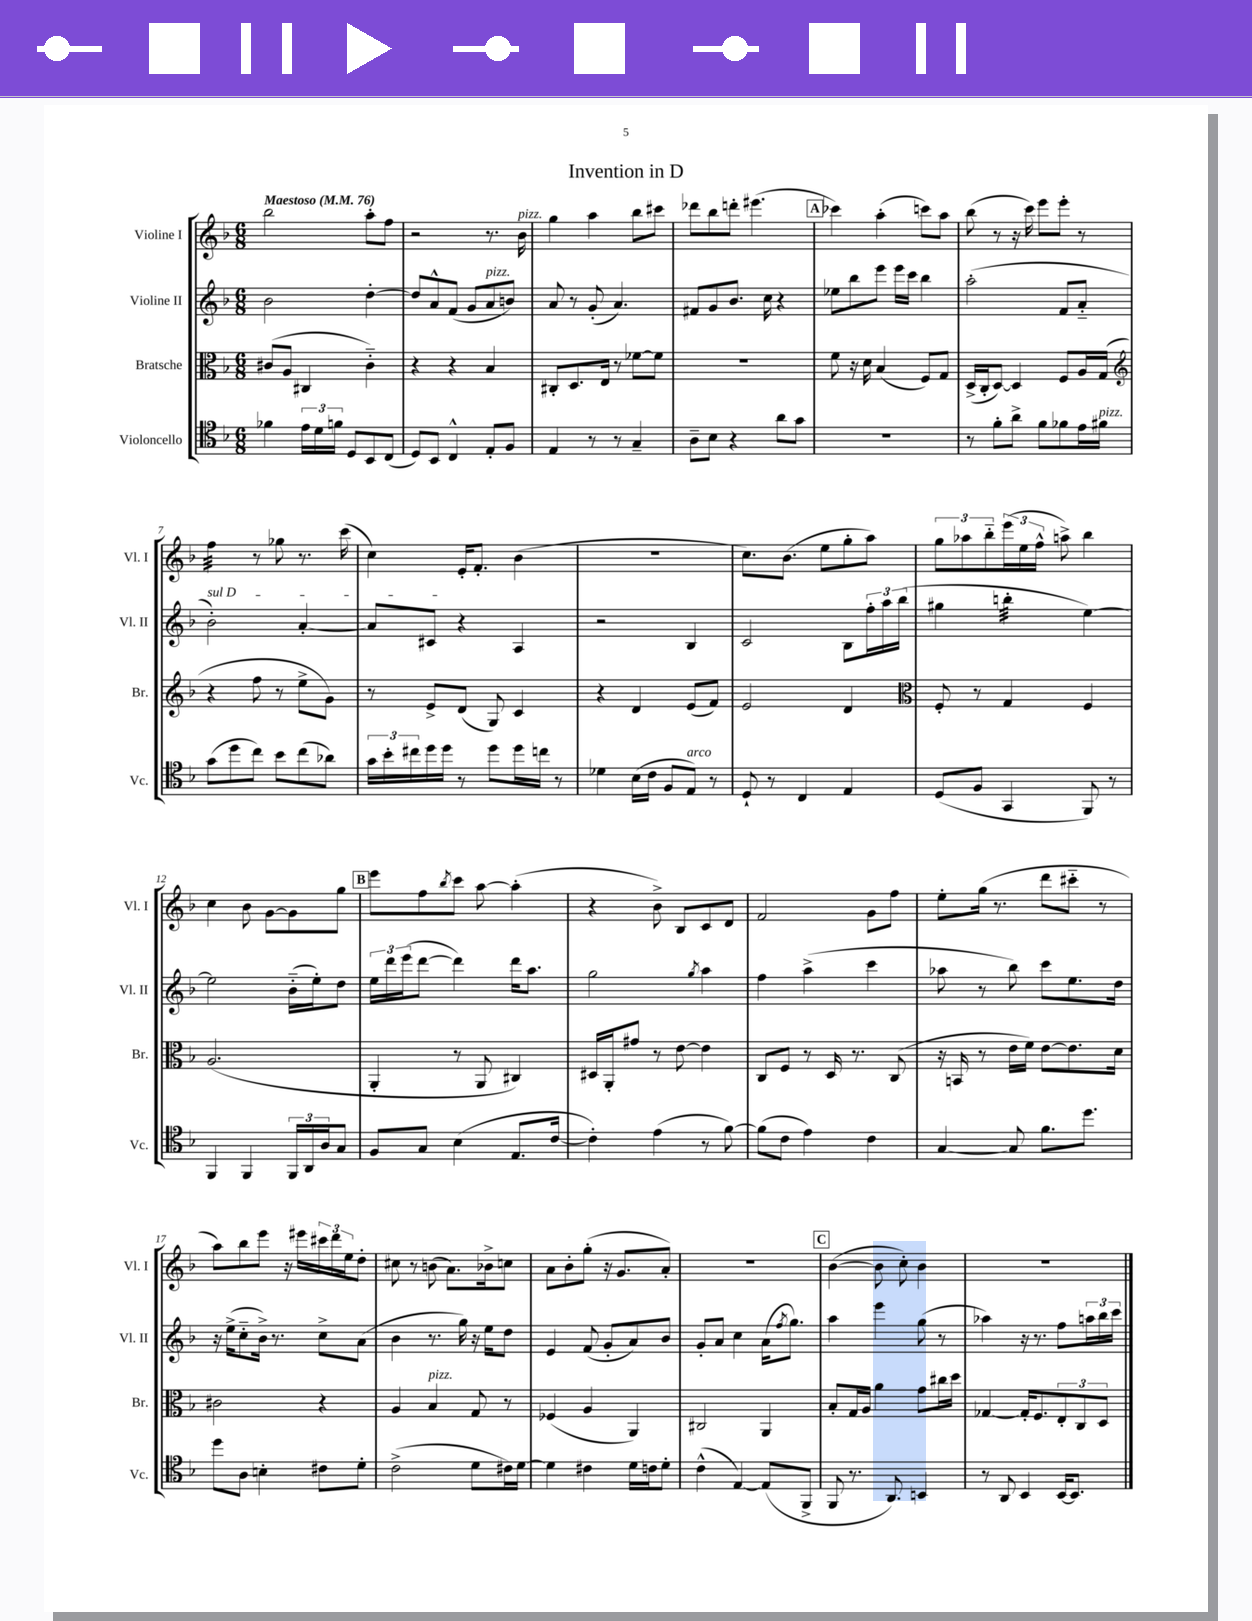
\header { title = "Invention in D" }
<<
\new StaffGroup <<
\new Staff = "s0" \with { instrumentName = "Violine I" shortInstrumentName = "Vl. I" } {
    \clef treble \key f \major \numericTimeSignature \time 6/8 \tempo "Maestoso" 4 = 76
    bes''2 a''8-. f''8 |
    r2 r8. bes'16^\markup { \italic "pizz." } |
    g''4 a''4 bes''8 cis'''8 |
    des'''8 bes''8 d'''8-. eis'''4.( |
    \mark \markup { \box "A" } ces'''4) a''4-.( c'''8) a''8 |
    bes''8( r8 r16 c'''16) e'''8 e'''8-. r8 |
    f''4:32 r8 ges''8 r8. c'''16( |
    c''4) e'16-. f'8.-. bes'4( |
    R2. |
    c''8.) bes'8.( e''8 g''8-. a''8) |
    \tuplet 3/2 { g''8 aes''8 bes''8-_ } \tuplet 3/2 { e'''16( e''16 f''16-^ } a''8->) bes''4 |
    c''4 bes'8 g'8~ g'8 g''8 |
    \mark \markup { \box "B" } e'''8 f''8 \acciaccatura { bes''8 } c'''8 a''8~ a''4-.( |
    r4 bes'8->) bes8 c'8 d'8 |
    f'2 g'8 f''8 |
    e''8-. g''16( r8. d'''8 cis'''8-_ r8 |
    a''8) bes''8 e'''8 r16 eis'''16 \tuplet 3/2 { cis'''16 d'''16 e''16 } d''8-. |
    cis''8 r8 b'8( a'8.) bes'16-> c''8 |
    a'8 bes'8-. g''8-.( r16 g'8. a'8-.) |
    R2. |
    \mark \markup { \box "C" } bes'4~( bes'8 c''8-.) bes'4 |
    R2. \bar "|." |
}
\new Staff = "s1" \with { instrumentName = "Violine II" shortInstrumentName = "Vl. II" } {
    \clef treble \key f \major \numericTimeSignature \time 6/8
    bes'2 d''4~-. |
    d''8 a'8-^ f'8( g'8 a'8^\markup { \italic "pizz." } b'8) |
    a'8 r8 g'8-.( a'4.) |
    fis'8 g'8 bes'8. c''16 r4 |
    \mark \markup { \box "A" } ees''8 bes''8 e'''8 e'''16 c'''16 bes''4 |
    a''2-.( f'8 a'8-_ |
    \once \override TextSpanner.bound-details.left.text = \markup { \italic "sul D" } bes'2-.\startTextSpan) a'4~-. |
    a'8 cis'8\stopTextSpan r4 a4 |
    r2 bes4 |
    c'2 bes8 \tuplet 3/2 { f''16-. a''16 bes''16( } |
    gis''4 b''4:32-. e''4~) |
    e''2 bes'16-_( e''16-.) d''8 |
    \mark \markup { \box "B" } \tuplet 3/2 { e''16 d'''16 e'''16( } d'''8~ d'''4) d'''16 a''8. |
    g''2 \acciaccatura { g''8 } a''4 |
    f''4 a''4->( c'''4 |
    aes''8 r8 bes''8) c'''8 e''8. d''16 |
    r16 e''16->( c''8-_ bes'16->) r8. c''8-> a'8( |
    bes'4 r8. g''16) r16 e''16 d''8 |
    e'4 f'8( g'8-. a'8) bes'8 |
    g'8-. a'8 c''4 a'16( \acciaccatura { f''8 } g''8.) |
    \mark \markup { \box "C" } a''4 e'''4 g''8( r8 |
    aes''4) r16 r8. f''8 \tuplet 3/2 { a''16 bes''16 c'''16 } \bar "|." |
}
\new Staff = "s2" \with { instrumentName = "Bratsche" shortInstrumentName = "Br." } {
    \clef alto \key f \major \numericTimeSignature \time 6/8
    cis'8( a8 cis4 cis'4-_) |
    r4 r4 bes4 |
    cis8-. d8. e16 r8 fes'8~ fes'8 |
    R2. |
    \mark \markup { \box "A" } f'8 r16 d'16 bes4( f8) g8 |
    d16->( c16-. d8~) d4 f8 a16 g16( |
    \clef treble r4 f''8 r8 e''8-> g'8) |
    r8 e'8-> d'8( g8) c'4 |
    r4 d'4 e'8( f'8) |
    e'2 d'4 |
    \clef alto f8-. r8 g4 f4 |
    a2.( |
    \mark \markup { \box "B" } a,4-. r8 a,8 cis4) |
    dis16 a,16-. gis'8 r8 e'8~ e'4 |
    c8 f8 r8 d16 r8. c8( |
    r16 b,16 r8 e'16 f'16) e'8~ e'8. d'16 |
    cis'2 r4 |
    a4 bes4^\markup { \italic "pizz." } g8 r8 |
    fes4( a4 a,4) |
    cis2 a,4 |
    \mark \markup { \box "C" } bes8-. g16 a16 a'4 g'8 cis''16 d''16 |
    ges4~ ges16-. f8. \tuplet 3/2 { e8-. c8 d8 } \bar "|." |
}
\new Staff = "s3" \with { instrumentName = "Violoncello" shortInstrumentName = "Vc." } {
    \clef tenor \key f \major \numericTimeSignature \time 6/8
    fes'4 \tuplet 3/2 { e'16 d'16 f'16 } d8 bes,8 c8( |
    d8) bes,8 c4-^ e8-. f8 |
    e4 r8 r8 g4-- |
    a8-- bes8 r4 a'8 g'8 |
    \mark \markup { \box "A" } R2. |
    r8 f'8-. a'8-> f'8 fes'8 e'16 fis'16^\markup { \italic "pizz." } |
    g'8( d''8 c''8) bes'8 c''8( aes'8) |
    \tuplet 3/2 { g'16 bes'16-. cis''16 } d''16 d''16 r8 d''8 d''16 c''16 r8 |
    des'4 bes16( c'16 f8 e8^\markup { \italic "arco" }) r8 |
    d8-! r8 c4 e4 |
    d8( f8 g,4 f,8) r8 |
    f,4 f,4 \tuplet 3/2 { f,16 a,16 a16 } g8 |
    \mark \markup { \box "B" } f8 g8 bes4( e8. c'16~ |
    c'4-.) e'4( r8 f'8~) |
    f'8( c'8 e'4) c'4 |
    g4~ g8 f'8. d''8. |
    d''8 a8 b4-. cis'8 d'8-. |
    c'2->( d'8 cis'16) d'16~ |
    d'4 cis'4 d'16 c'16 d'8-. |
    c'4-^( e4~) e8( f,8-> |
    \mark \markup { \box "C" } f,8 r8. a,8.) b,4 |
    r8 a,8 bes,4 bes,16~ bes,8. \bar "|." |
}
>>
>>
